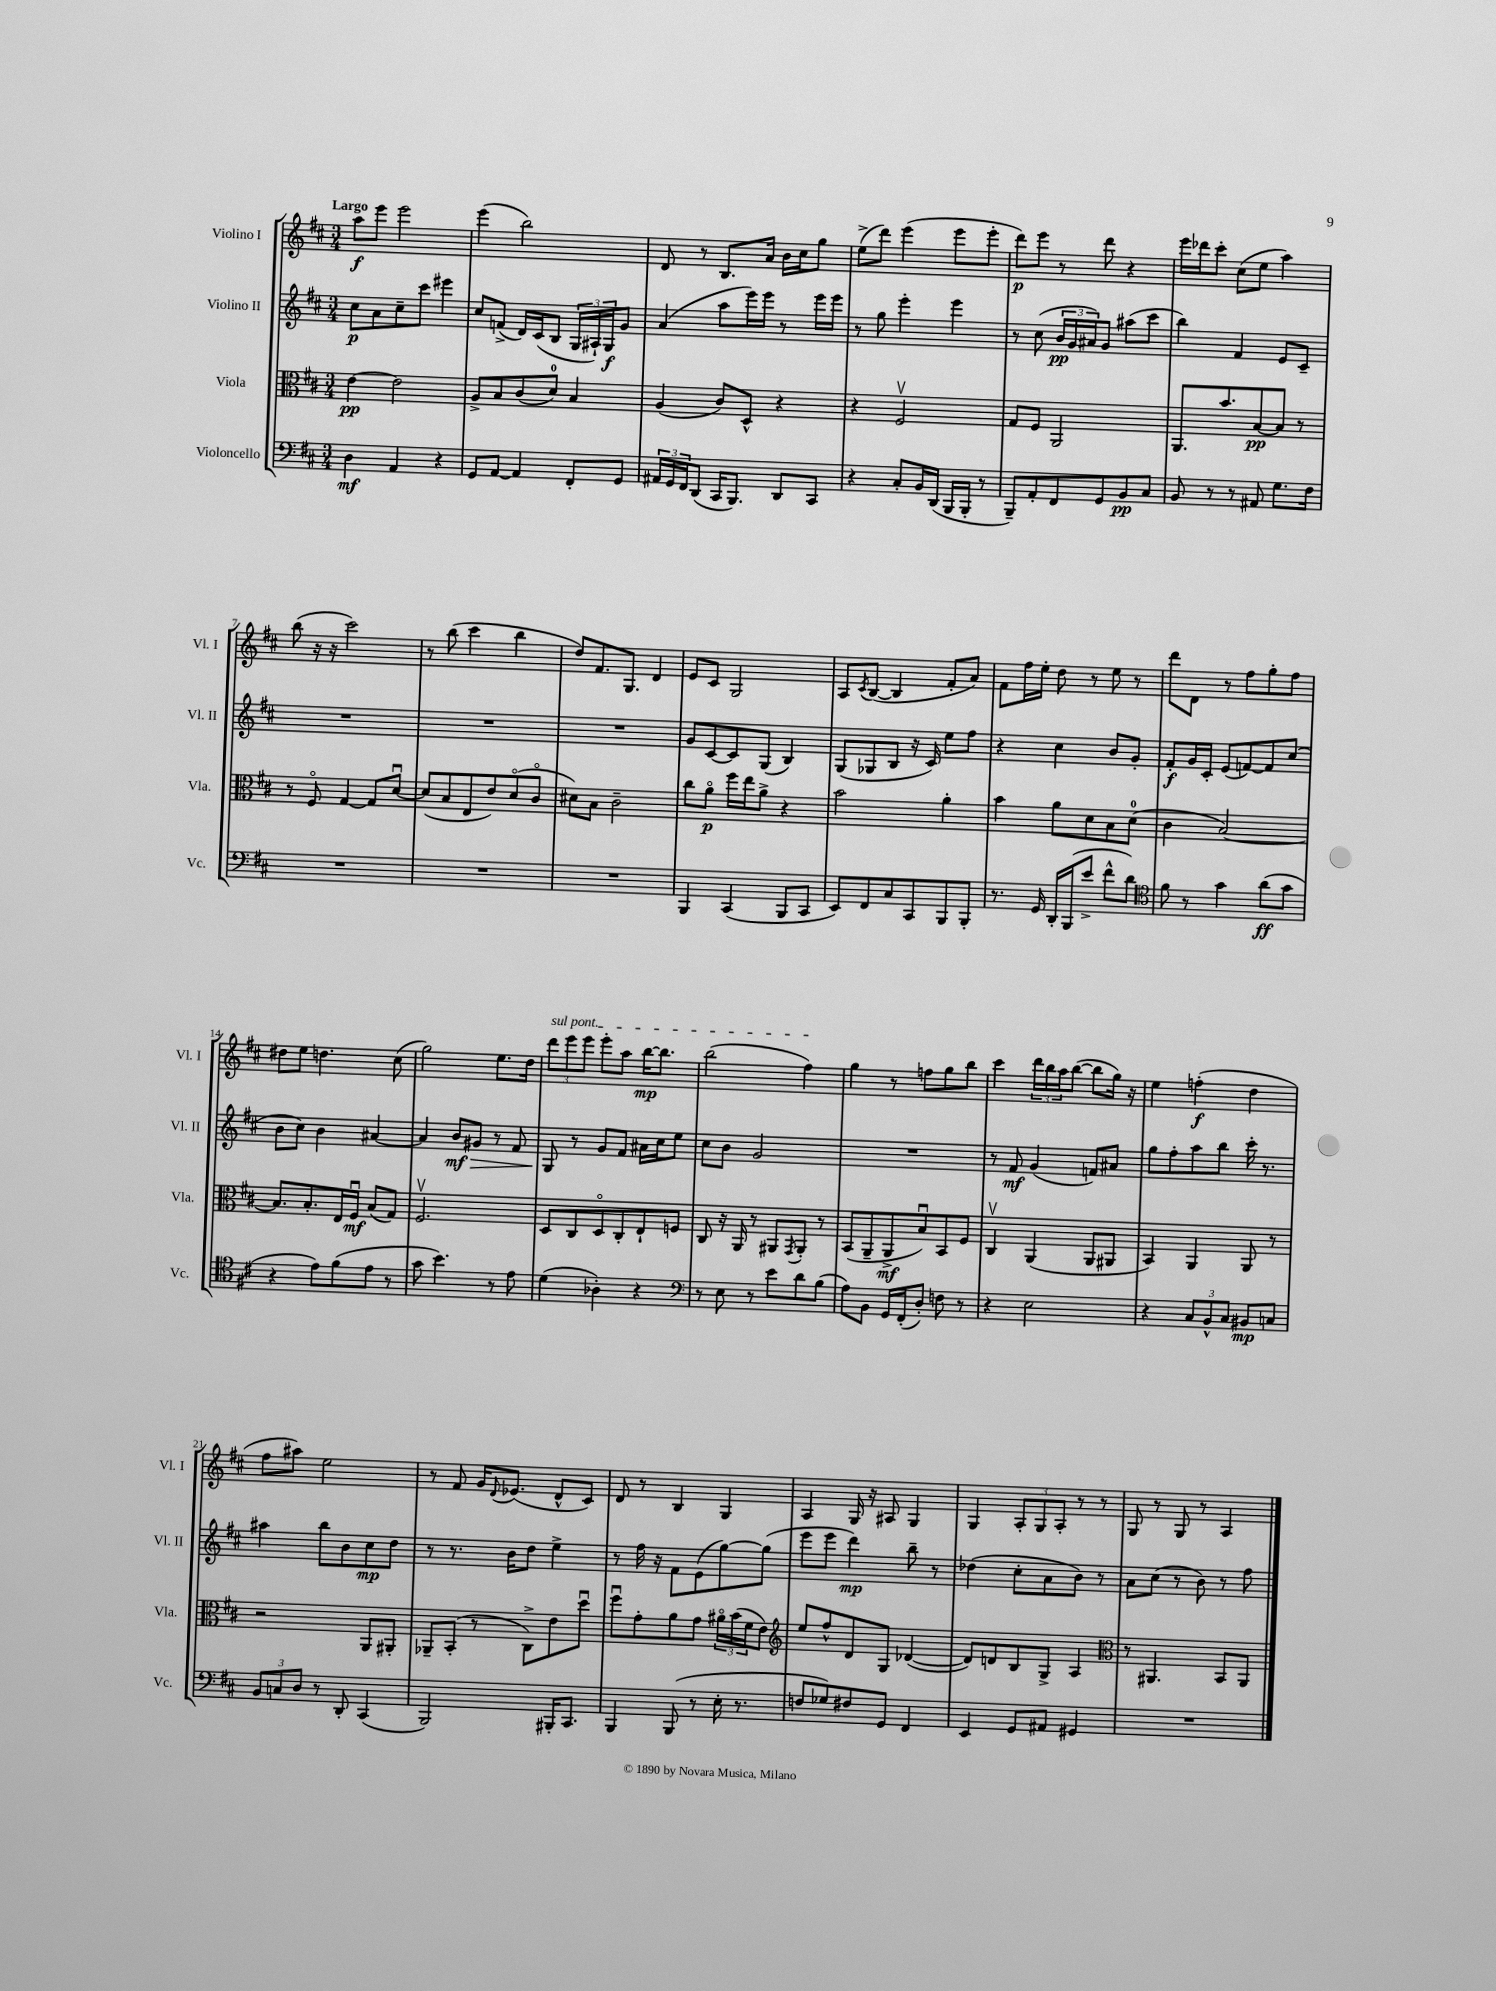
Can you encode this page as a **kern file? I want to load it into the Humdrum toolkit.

**kern	**kern	**kern	**kern
*staff4	*staff3	*staff2	*staff1
*clefF4	*clefC3	*clefG2	*clefG2
*k[f#c#]	*k[f#c#]	*k[f#c#]	*k[f#c#]
*M3/4	*M3/4	*M3/4	*M3/4
4D	[4e	8cc#	8aa
.	.	8a	8eee
4AA	2e]	8cc#~	2eee
.	.	8ccc#	.
4r	.	4eee#	.
=	=	=	=
8GG	8A^	8cc#	(4eee
[8AA	8B	(8f^	.
4AA]	(8c#	16d)	2bb)
.	.	(16c#	.
.	8d)	8B	.
8FF#'	4B	24G	.
.	.	24A#`)	.
.	.	24G	.
8GG	.	8g	.
=	=	=	=
24AA#	(4A	(4a	8d
24GG	.	.	.
24FF#	.	.	.
(8DD	.	.	8r
16CC#	8c#)	8aa	8.B
8.BBB)	.	.	.
.	8D^^	16eee)	.
.	.	16eee	16a
8DD	4r	8r	16b
.	.	.	16cc#
8CC#	.	16eee	8gg
.	.	16eee	.
=	=	=	=
4r	4r	8r	(8ee^
.	.	8gg	8ddd)
8C#'	2F#v	4eee'	(4eee
16BB	.	.	.
(16DD	.	.	.
16BBB	.	4eee	8eee
16BBB'	.	.	.
8r	.	.	8eee'
=	=	=	=
8BBB~)	8G	8r	8ddd)
8AA'	8F#	(8cc#	8eee
8FF#	2AA	24b	8r
.	.	24g	.
.	.	24a#)	.
8GG	.	8g	8ddd
8BB	.	(8aa#	4r
8C#	.	8ccc#	.
=	=	=	=
8BB	8.AA	4bb)	16eee
.	.	.	16ddd-
8r	.	.	8ccc#'
.	8.b	.	.
8r	.	4f#	(8cc#
8AA#	[8B	.	8ee
8.G	8B]	8e	4aa)
.	8r	8c#~	.
16F#	.	.	.
=	=	=	=
2.r	8r	2.r	(8bb
.	8F#o	.	16r
.	.	.	16r
.	[4G	.	2ccc#)
.	8G]	.	.
.	[8du	.	.
=	=	=	=
2.r	(8d]	2.r	8r
.	8B	.	(8bb
.	8E	.	4ccc#
.	8e)	.	.
.	(8do	.	4bb
.	8c#o	.	.
=	=	=	=
2.r	8d#)	2.r	8dd)
.	8B	.	8.f#
.	2c#~	.	.
.	.	.	8.G
.	.	.	4d
=	=	=	=
4BBB	8cc#	8g	8e
.	8ao	[8c#	8c#
(4CC#	16ff#	8c#]	2G
.	16ee	.	.
.	8a^	(8G	.
8BBB	4r	4B)	.
8CC#	.	.	.
=	=	=	=
8EE)	2b	(8G	8A
.	.	.	8qc#
8FF#	.	8G-	([8B
8C#	.	8B	4B]
8CC#	.	16r	.
.	.	16c#)	.
8BBB	4a'	8ee	8f#'
8BBB'	.	8ff#	8a)
=	=	=	=
8.r	4b	4r	8f#
.	.	.	16ff#
16GG	.	.	16ee'
16DD'	8a	4cc#	8dd
(16BBB	.	.	.
8e^	8d	.	8r
8f#^^	8B	8b	8ee
8d)	(8d	8g'	8r
=	=	=	=
*clefC4	*	*	*
8f#	4c#	8f#'	8ddd
8r	.	16g	8d
.	.	16c#'	.
4g	[2B)	(8e	8r
.	.	[8f)	8ff#
(8a	.	8f]	8gg'
8g	.	(8cc#	8ff#
=	=	=	=
4r	8.B]	8b	8dd#
.	.	8cc#)	8ee
.	8.B'	.	.
8e)	.	4b	4.dd
(8f#	16E	.	.
.	16F#u	.	.
8e	(8B	[4a#	.
8r	8G)	.	(8cc#
=	=	=	=
8g	2.F#v	4a#]	2gg)
4.b)	.	.	.
.	.	8b	.
.	.	8g#	.
8r	.	8r	8.ee
8e	.	8f#	.
.	.	.	16dd
=	=	=	=
(4d	8D	8G	12ddd
.	.	.	12eee
.	8C#	8r	.
.	.	.	12eee
4A-')	8Do	8g	8eee'
.	8C#'	8f#	8aa
4r	8E`	16a#	[16bb
.	.	16cc#	8.bb]
.	8F	8ee	.
=	=	=	=
*clefF4	*	*	*
8r	8C#	8cc#	(2bb
8E	16r	8b	.
.	16AA	.	.
8r	8r	2g	.
8e	8AA#	.	.
.	8qGG	.	.
8d	8AA#'	.	4ff#)
(8B	8r	.	.
=	=	=	=
8A)	(8BB	2.r	4gg
8BB	8AA~	.	.
16GG	8AA^	.	8r
(16FF#'	.	.	.
8D')	8Bu)	.	8ff
8F	8BB	.	8gg
8r	8F#	.	8bb
=	=	=	=
4r	4C#v	8r	4ccc#
.	.	8f#	.
2E	(4AA	(4g	24ddd
.	.	.	24bb
.	.	.	24aa
.	.	.	([8bb
.	8AA	8f)	8bb]
.	8AA#	8a#	16gg)
.	.	.	16r
=	=	=	=
4r	4BB)	8gg	4ee
.	.	8ff#'	.
12C#	4AA	8aa	(4ff'
12BB^^	.	.	.
.	.	8bb	.
12C#	.	.	.
8BB#	8AA	16ccc#'	4dd
.	.	8.r	.
8C	8r	.	.
=	=	=	=
12BB	2r	4aa#	8ff#
12C	.	.	.
.	.	.	8aa#)
12D	.	.	.
8r	.	8bb	2ee
8DD'	.	8b	.
(4CC#	8AA	8cc#	.
.	8AA#'	8dd	.
=	=	=	=
2BBB)	8AA-~	8r	8r
.	(8BB'	8.r	8f#
.	8r	.	16g
.	.	.	8qqd
.	.	16b	(8.e-
.	8C#^)	8dd	.
16BBB#'	8e	4ee^	8d^^
8.CC#	.	.	.
.	8ddu	.	8c#)
=	=	=	=
4BBB	8ff#u	8r	8d
.	8g'	16ff#	8r
.	.	16r	.
(8BBB	8a	8f#	4B
8r	8g	(8e	.
16E'	24a#o	[8gg)	4G
.	(24b	.	.
8.r	.	.	.
.	24f#	.	.
.	8e)	(8gg]	.
=	=	=	=
*	*clefG2	*	*
8F	8ee	8eee	4A
8G-)	8ff#^^	8eee	.
8F#	8d	4ddd)	16G
.	.	.	16r
8GG	8G	.	8A#
4FF#	([4d-	8bb~	4G
.	.	8r	.
=	=	=	=
4EE	8d-])	(4dd-	4G
.	8d	.	.
8GG	8B	8cc#'	12A'
.	.	.	12G
8AA#	8G^	8a	.
.	.	.	12A'
4GG#	4A	8b)	8r
.	.	8r	8r
=	=	=	=
*	*clefC3	*	*
2.r	8r	8a	8G
.	4.AA#	(8cc#	8r
.	.	8r	8G
.	.	8b)	8r
.	8BB	8r	4A
.	8AA#	8ff#	.
==	==	==	==
*-	*-	*-	*-
